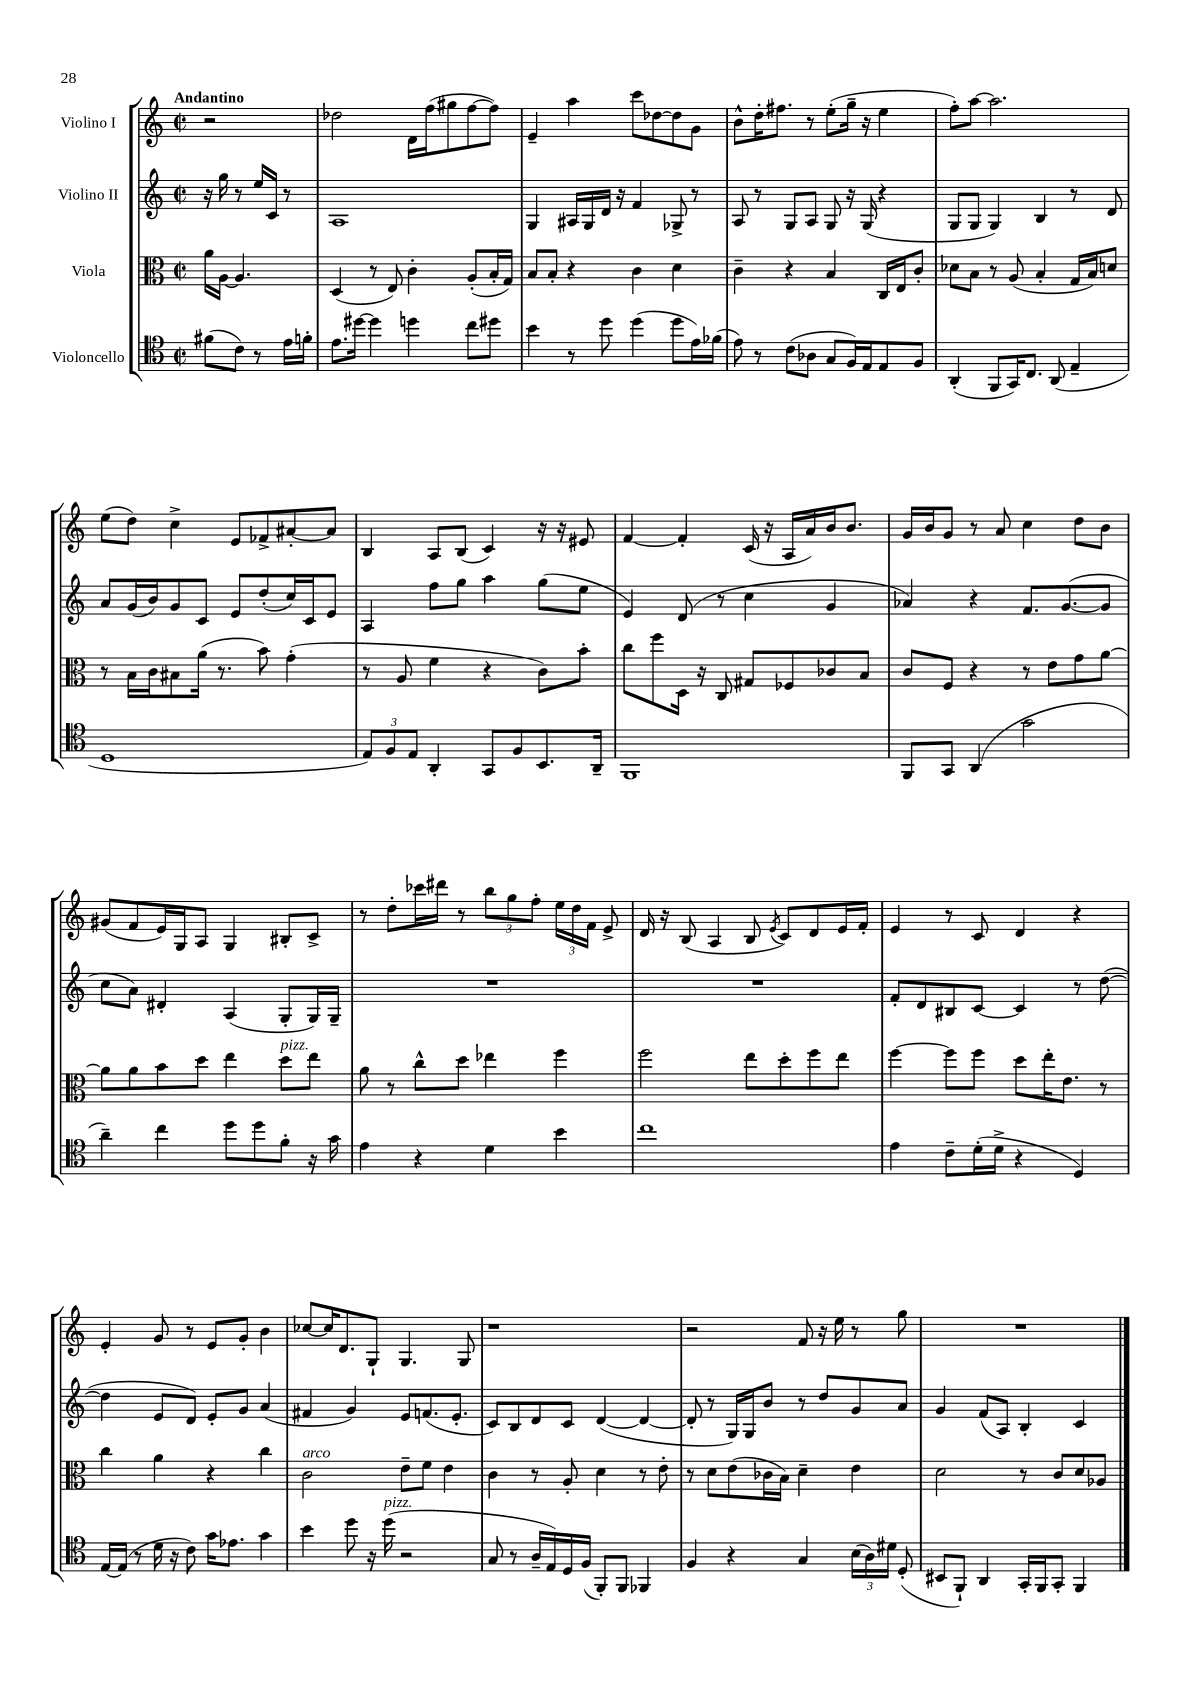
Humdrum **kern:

**kern	**kern	**kern	**kern
*staff4	*staff3	*staff2	*staff1
*clefC4	*clefC3	*clefG2	*clefG2
*k[]	*k[]	*k[]	*k[]
*M2/2	*M2/2	*M2/2	*M2/2
*met(c|)	*met(c|)	*met(c|)	*met(c|)
(8f#\L	16a\LL	16r	2r
.	[16A\JJ	16gg\	.
8c\J)	4.A/]	8r	.
8r	.	16ee/LL	.
.	.	16c/JJ	.
16e\LL	.	8r	.
16f'\JJ	.	.	.
=	=	=	=
8.e\L	(4D/	1A	2dd-\
[16dd#\Jk	.	.	.
4dd#\]	8r	.	.
.	8E/)	.	.
4dd\	4c'\	.	16d\LL
.	.	.	(16ff\J
.	.	.	8gg#\
8cc\L	(8A'/L	.	[8ff\
8dd#\J	16B'/L	.	8ff\]J)
.	16G/JJ)	.	.
=	=	=	=
4b\	8B/L	4G/	4e~/
.	8B'/J	.	.
8r	4r	16A#/LL	4aa\
.	.	16G/	.
8dd\	.	16d/JJ	.
.	.	16r	.
(4dd\	4c\	4f/	8ccc\L
.	.	.	[8dd-\
8dd\L	4d\	8G-^/	8dd-\]
16e\L)	.	8r	8g\J
(16f-\JJ	.	.	.
=	=	=	=
8e\)	4c~\	8A/	8b^^\L
8r	.	8r	16dd'\K
.	.	.	8.ff#\J
(8c\L	4r	8G/L	.
8A-\J	.	8A/J	8r
8G/L	4B/	8G/	(8ee'\L
16F/L)	.	16r	16gg~\Jk
16E/J	.	(16G/	16r
8E/	16C/LL	4r	4ee\
.	16E/J	.	.
8F/J	8c'/J	.	.
=	=	=	=
(4AA'/	8d-\L	8G/L	8ff'\L)
.	8B\J	8G/J	[8aa\J
8FF/L	8r	4G/)	2.aa\]
16GG/K)	(8A/	.	.
8.C/J	.	.	.
.	4B'/	4B/	.
(8AA/	.	.	.
4E~/	16G/LL	8r	.
.	16B/J)	.	.
.	8d/J	8d/	.
=	=	=	=
1D	8r	8a/L	(8ee\L
.	16B\LL	(16g/L	8dd\J)
.	16c\J	16b/J)	.
.	8B#\	8g/	4cc^\
.	(16a\Jk	8c/J	.
.	8.r	.	.
.	.	8e/L	8e/L
.	8b\)	(8dd'/	8f-^/
.	(4g'\	16cc/L)	[8a#'/
.	.	16c/J	.
.	.	8e/J	8a#/]J
=	=	=	=
12E/L)	8r	4A/	4B/
12F/	.	.	.
.	8A/	.	.
12E/J	.	.	.
4AA'/	4f\	8ff\L	8A/L
.	.	8gg\J	(8B/J
8GG/L	4r	4aa\	4c/)
8F/	.	.	.
8.BB/	8c\L)	(8gg\L	16r
.	.	.	16r
.	8b'\J	8ee\J	8e#/
16AA~/Jk	.	.	.
=	=	=	=
1FF	8cc\L	4e/)	[4f/
.	8ff\	.	.
.	16D\Jk	(8d/	4f'/]
.	16r	.	.
.	8C/	8r	.
.	8G#/L	4cc\	(16c/
.	.	.	16r
.	8F-/	.	16A/LL
.	.	.	16a/)
.	8c-/	4g/	16b/J
.	.	.	8.b/J
.	8B/J	.	.
=	=	=	=
8FF/L	8c/L	4a-/)	16g/LL
.	.	.	16b/J
8GG/J	8F/J	.	8g/J
(4AA/	4r	4r	8r
.	.	.	8a/
2g\	8r	8.f/L	4cc\
.	8e\L	.	.
.	.	([8.g/	.
.	8g\	.	8dd\L
.	[8a\J	8g/]J	8b\J
=	=	=	=
4a~\)	8a\]L	8cc\L	(8g#/L
.	8a\	8a\J)	8f/
4cc\	8b\	4d#'/	16e/L)
.	.	.	16G/J
.	8dd\J	.	8A/J
8dd\L	4ee\	(4A/	4G/
8dd\	.	.	.
8f'\J	8dd\L	8G'/L	8B#'/L
16r	8ee\J	16G/L)	8c^/J
16g\	.	16G~/JJ	.
=	=	=	=
4e\	8a\	1r	8r
.	8r	.	8dd'\L
4r	8cc^^\L	.	16ccc-\L
.	.	.	16ddd#\JJ
.	8dd\J	.	8r
4d\	4ee-\	.	12bb\L
.	.	.	12gg\
.	.	.	12ff'\J
4b\	4ff\	.	24ee\LL
.	.	.	24dd\
.	.	.	24f\JJ
.	.	.	8e^/
=	=	=	=
1cc	2ff\	1r	16d/
.	.	.	16r
.	.	.	(8B/
.	.	.	4A/
.	8ee\L	.	8B/
.	.	.	8qe/
.	8dd'\	.	8c/L)
.	8ff\	.	8d/
.	8ee\J	.	16e/L
.	.	.	16f'/JJ
=	=	=	=
4e\	[4ff\	8f'/L	4e/
.	.	8d/	.
8c~\L	8ff\]L	8B#/	8r
(16d'\L	8ff\J	[8c/J	8c/
16d^\JJ	.	.	.
4r	8dd\L	4c/]	4d/
.	16ee'\K	.	.
.	8.e\J	.	.
4D/)	.	8r	4r
.	8r	([8dd\	.
=	=	=	=
[16E/LL	4cc\	4dd\]	4e'/
(16E/]JJ	.	.	.
8r	.	.	.
16d\	4a\	8e/L	8g/
16r	.	.	.
8c\)	.	8d/J)	8r
16g\LK	4r	8e'/L	8e/L
8.e-\J	.	.	.
.	.	8g/J	8g'/J
4g\	4cc\	(4a/	4b\
=	=	=	=
4b\	2c\	4f#/	[8cc-/L
.	.	.	16cc-/]K
.	.	.	8.d/
8dd\	.	4g/)	.
16r	.	.	8G`/J
(16dd\	.	.	.
2r	8e~\L	8e/L	4.G/
.	8f\J	(8.f/	.
.	4e\	.	.
.	.	8.e'/J	.
.	.	.	8G/
=	=	=	=
8G/	4c\	8c/L)	1r
8r	.	8B/	.
16A~/LL	8r	8d/	.
16E/)	.	.	.
16D/	8A'/	8c/J	.
(16F/JJ	.	.	.
8FF'/L)	4d\	([4d/	.
8FF/J	.	.	.
4FF-/	8r	4d/_	.
.	8e'\	.	.
=	=	=	=
4F/	8r	8d'/]	2r
.	8d\L	8r	.
4r	(8e\	16G/LL)	.
.	.	16G/J	.
.	16c-\L	8b/J	.
.	16B\JJ)	.	.
4G/	4d~\	8r	8f/
.	.	8dd/L	16r
.	.	.	16ee\
(24B\LL	4e\	8g/	8r
24A\)	.	.	.
24d#\JJ	.	.	.
(8D'/	.	8a/J	8gg\
=	=	=	=
8BB#/L	2d\	4g/	1r
8FF`/J)	.	.	.
4AA/	.	(8f/L	.
.	.	8A/J)	.
16GG'/LL	8r	4B'/	.
16FF/J	.	.	.
8GG'/J	8c/L	.	.
4FF/	8d/	4c/	.
.	8A-/J	.	.
==	==	==	==
*-	*-	*-	*-
